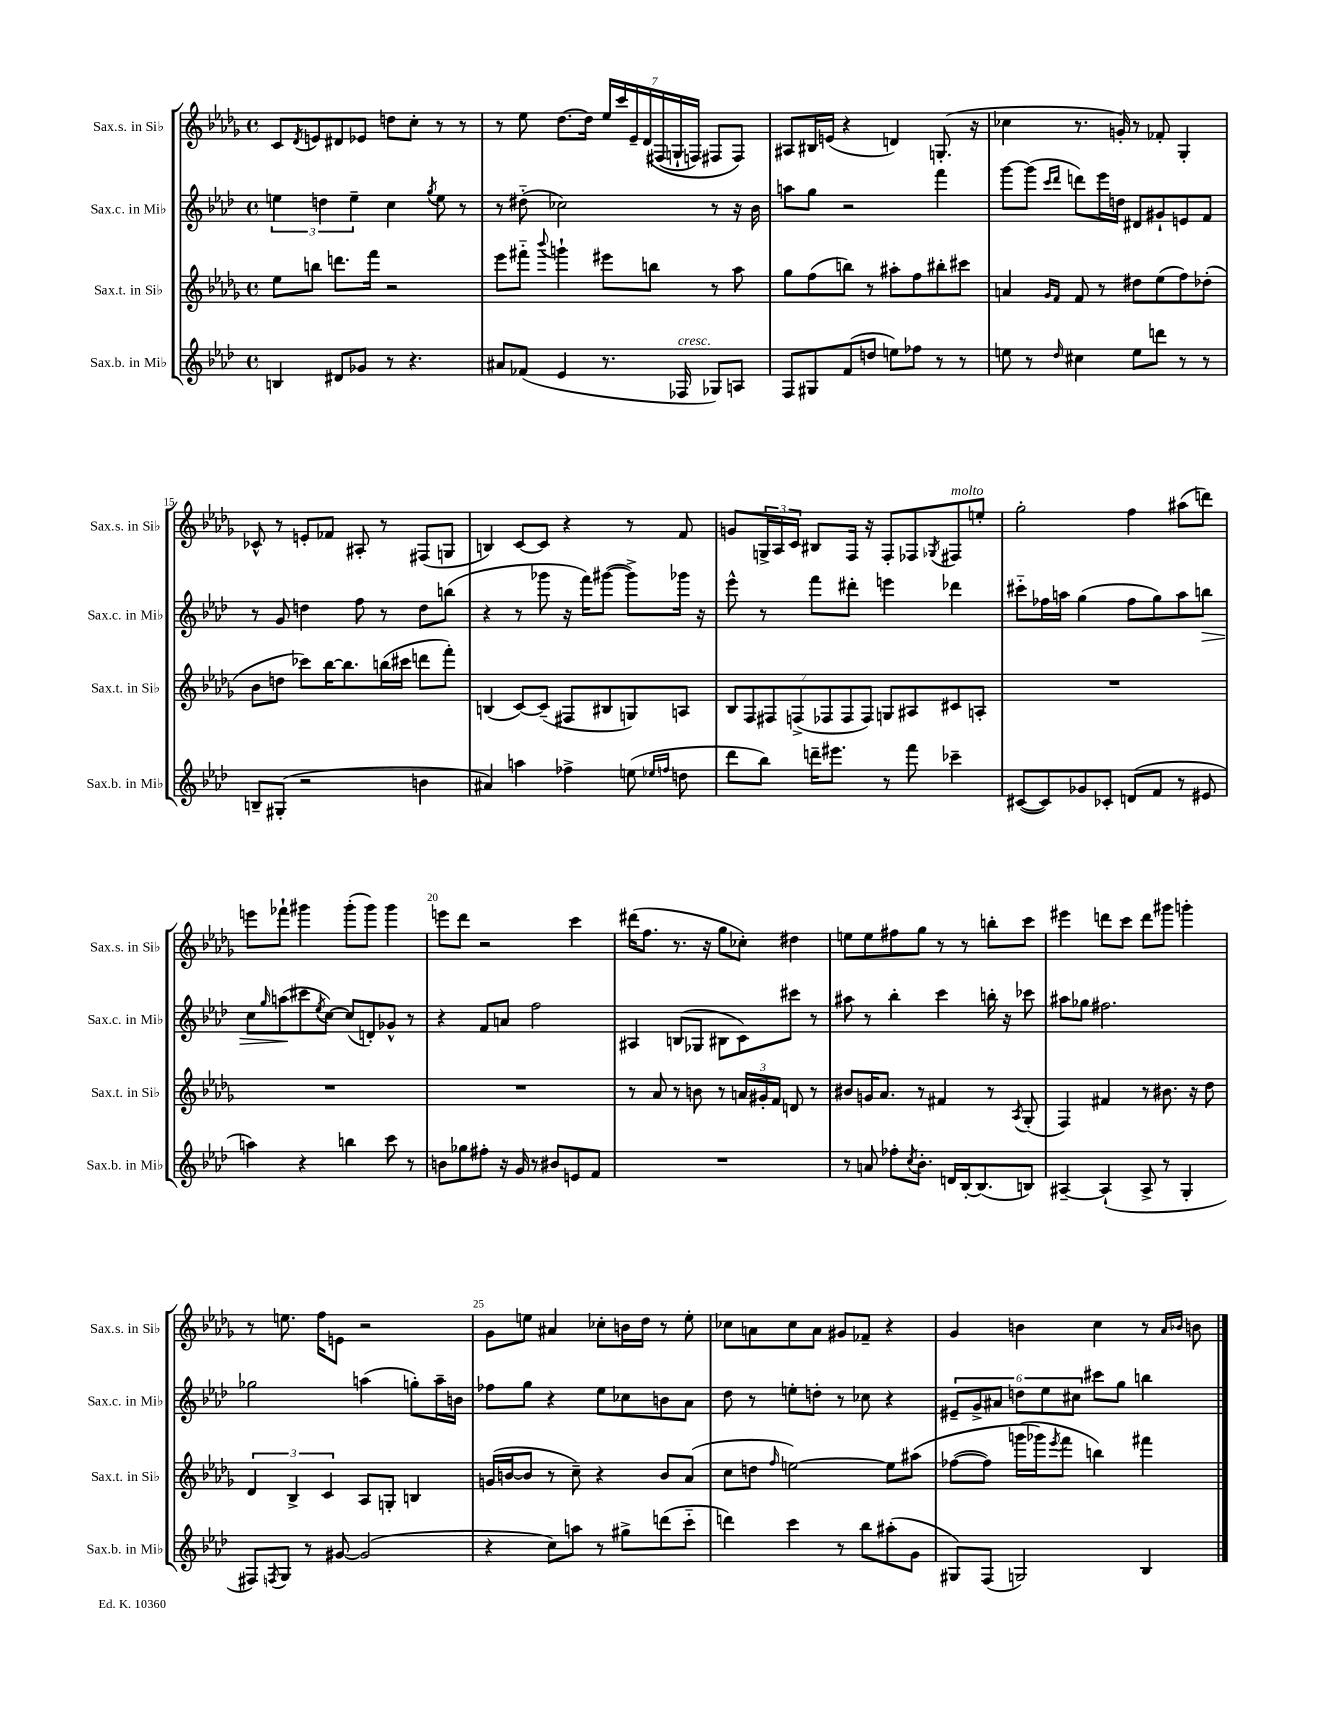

**kern	**kern	**kern	**kern
*staff4	*staff3	*staff2	*staff1
*clefG2	*clefG2	*clefG2	*clefG2
*k[b-e-a-d-]	*k[b-e-a-d-g-]	*k[b-e-a-d-]	*k[b-e-a-d-g-]
*M4/4	*M4/4	*M4/4	*M4/4
*met(c)	*met(c)	*met(c)	*met(c)
4B	8ee-	6ee	8c
.	.	.	8qd-
.	8bb	.	8e
.	.	6dd	.
8d#	8.ddd	.	8d#
.	.	6ee~	.
8g-	.	.	8e-
.	16fff	.	.
8r	2r	4cc	8dd
4.r	.	.	8cc'
.	.	8qgg	.
.	.	8ee	8r
.	.	8r	8r
=	=	=	=
8a#	8eee-	8r	8r
(8f-	8fff#'~	(8dd#'~	8ee-
.	8qqbbb-	.	.
4e-	4ggg`	2cc-)	[8.dd-
.	.	.	16dd-]
8.r	8eee#	.	28ee-
.	.	.	28ccc
.	.	.	28e-~
.	.	.	&(28d-
.	8bb	.	.
.	.	.	(28F#
.	.	.	28G`
16F-	.	.	.
.	.	.	28F)
8G-)	8r	8r	8F#
8A	8aa-	16r	8F#&)
.	.	16b-	.
=	=	=	=
8F	8gg-	8aa	8A#
8G#	(8ff	8gg	16B#
.	.	.	(16e
(8f	8bb)	2r	4r
8dd	8r	.	.
8ee)	8aa#'	.	4d)
8ff-	8ff	.	.
8r	8bb#'	4fff	(8.G'
8r	8ccc#	.	.
.	.	.	16r
=	=	=	=
8ee	4a	[8ggg	4cc-
8r	.	(8ggg]	.
.	16qqg-	16qqccc	.
16qqdd-	16qqf	16qqddd-	.
4cc#	8f	8ddd)	8.r
.	8r	16eee-	.
.	.	16dd	16g')
8ee	8dd#	8d#	8r
8ddd	(8ee-	8g#`	8f-'
8r	8ff)	8e	4G-'
8r	(8dd-'	8f	.
=	=	=	=
8B~	8b-	8r	8c-^^
(8G#'	8dd	8g	8r
2r	8ccc-)	4dd	8e'
.	[16bb-	.	8f-
.	8.bb-]	.	.
.	.	8ff	8A#'
.	(16bb	8r	8r
.	16ccc#	.	.
4b	8ddd	8dd	(8F#
.	8fff')	(8bb	8G
=	=	=	=
4a#)	(4B	4r	4B)
4aa	[8c)	8r	[8c
.	(8c~]	8ggg-	8c]
4ff-^	8F#	16r	4r
.	.	16fff)	.
.	8B#	([8ggg#	.
(8ee	8G)	8ggg#^])	8r
16qqee-	.	.	.
16qqff	.	.	.
8dd	8A	16ggg-	8f
.	.	16r	.
=	=	=	=
8ddd-	14B-	8eee-^^	8g
.	14F	.	.
8bb-)	.	8r	24G^
.	14F#	.	.
.	.	.	24A-
.	.	.	24c
.	(14F^	.	.
16ddd~	.	8fff	8B#
.	14F-	.	.
8.eee#	.	.	.
.	14F-	.	.
.	.	8ddd#'	16F
.	14F-)	.	.
.	.	.	16r
8r	8G	4eee	8F'
8fff	8A#	.	8F-
.	.	.	8qG-
4ccc-~	8c#	4ddd-	8F#
.	8A'	.	8ee'
=	=	=	=
([8c#	1r	8ccc#'~	2gg-'
8c#])	.	16ff-	.
.	.	16aa	.
8g-	.	(4gg	.
8c-'	.	.	.
(8d	.	8ff-	4ff
8f	.	8gg)	.
8r	.	8aa	(8aa#
8e#	.	8bb	8ddd)
=	=	=	=
4aa)	1r	8cc	8eee
.	.	16qqgg	.
.	.	(8aa	8fff-`
4r	.	8ccc#	4ggg#
.	.	8qee-	.
.	.	[8cc)	.
4bb	.	(8cc]	(8ggg#'
.	.	8d')	8ggg#)
8ccc	.	8g-^^	4ggg#
8r	.	8r	.
=	=	=	=
8b	1r	4r	8eee
8gg-	.	.	8ddd-
8ff#'	.	8f	2r
16r	.	8a	.
16g	.	.	.
8r	.	2ff	.
8b#	.	.	.
8e	.	.	4ccc
8f	.	.	.
=	=	=	=
1r	8r	4A#	(16ddd#
.	.	.	8.ff
.	8a-	.	.
.	8r	(8B	8.r
.	8b	8G-	.
.	.	.	16r
.	8r	8B#	8gg-
.	24a	8c)	8cc-')
.	24g#'	.	.
.	24f	.	.
.	8d	8ccc#	4dd#
.	8r	8r	.
=	=	=	=
8r	8b#	8aa#	8ee
8a	16g	8r	8ee
.	8.a-	.	.
8ff-'	.	4bb-'	8ff#
8qcc	.	.	.
8.b-'	8r	.	8gg-
.	4f#	4ccc	8r
16d	.	.	.
[16B-'	.	.	8r
(8.B-]	.	.	.
.	8r	16bb'	8bb'
.	.	16r	.
.	8qA-	.	.
8B)	(8G-'	8ccc-	8ccc
=	=	=	=
[4A#~	4F)	8aa#	4eee#
.	.	8gg-	.
(4A#`]	4f#	2.ff#	8ddd
.	.	.	8ccc
8A#^	8r	.	8ddd
8r	8.b#	.	8ggg#
4G'	.	.	4ggg'
.	16r	.	.
.	8dd-	.	.
=	=	=	=
8F#)	6d-	2gg-	8r
8qF	.	.	.
8G	.	.	8.ee
.	6B-^	.	.
8r	.	.	.
.	.	.	16ff
.	6c	.	.
[8g#	.	.	8e
(2g#]	8A-	(4aa	2r
.	8G'	.	.
.	4B	8gg')	.
.	.	16aa~	.
.	.	16b	.
=	=	=	=
4r	(16g	8ff-	8g-
.	[16b	.	.
.	8b]	8gg	8ee
8cc)	8r	4r	4a#
8aa	8cc~)	.	.
8r	4r	8ee-	8cc-'
8gg#^	.	8cc-	16b
.	.	.	16dd-
(8ddd	8b	8b	8r
8ccc'~	(8a-	8a-	8ee'
=	=	=	=
4ddd)	8cc	8dd-	8cc-
.	8dd	8r	8a
.	16qqff	.	.
4ccc	[2ee)	8ee'	8cc-
.	.	8dd'	8a
8r	.	8r	8g#
8bb-	.	8cc-	8f-~
(8aa#'	8ee]	4r	4r
8g	&(8aa#	.	.
=	=	=	=
8G#)	([8ff-	12e#~	4g-
.	.	12g^	.
(8F	8ff-])	.	.
.	.	12a#	.
2G)	(16ggg	12dd	4b
.	16ggg-&)	.	.
.	.	12ee-	.
.	8qeee-	.	.
.	8fff	.	.
.	.	12cc#	.
.	4bb)	8ccc#	4cc
.	.	8gg	.
4B-	4fff#	4bb	8r
.	.	.	16qqa-
.	.	.	16qqb-
.	.	.	8b
==	==	==	==
*-	*-	*-	*-
